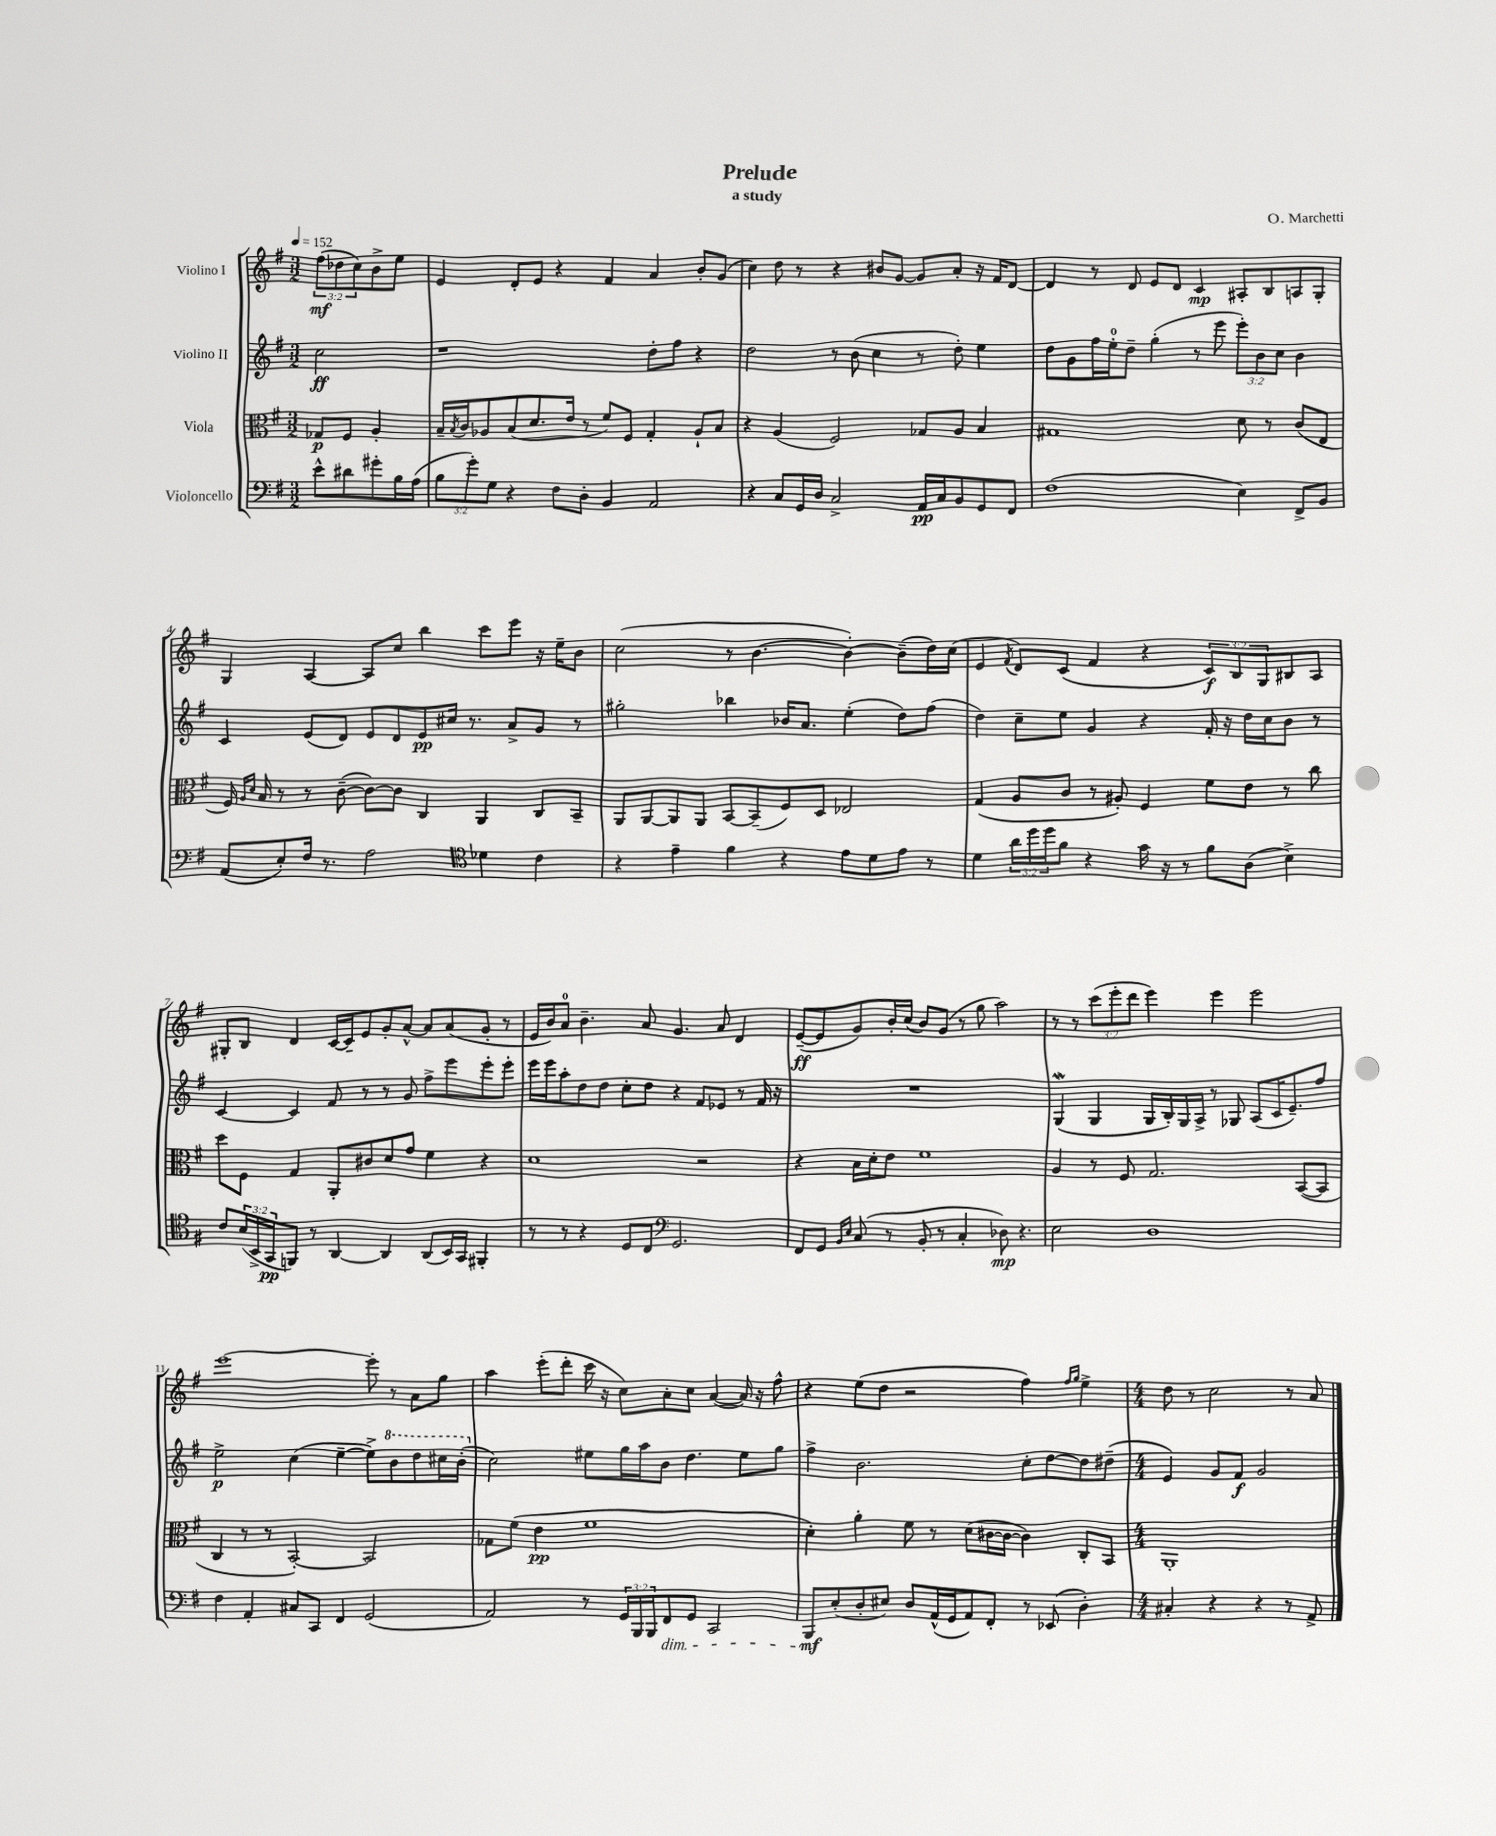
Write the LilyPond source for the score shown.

\header { title = "Prelude" composer = "O. Marchetti" subtitle = "a study" }
<<
\new StaffGroup <<
\new Staff = "s0" \with { instrumentName = "Violino I" } {
    \clef treble \key g \major \numericTimeSignature \time 3/2 \override Staff.TupletNumber.text = #tuplet-number::calc-fraction-text \partial 2 \tempo 4 = 152
    \tuplet 3/2 { fis''8\mf( des''8 c''8) } b'8-> e''8 |
    e'4 d'8-. e'8 r4 fis'4 a'4 b'8-. g'8( |
    c''4) d''8 r8 r4 bis'8 g'8~ g'8 a'8-. r16 fis'16 d'8~ |
    d'4 r8 d'8 e'8 d'8 c'4\mp ais8-. b8 a8 g8-. |
    g4 a4~ a8 c''8 b''4 c'''8 e'''8 r16 e''16-- b'8 |
    c''2( r8 b'4.~ b'4~-.) b'8--( d''16) c''16( |
    e'4 \acciaccatura { fis'8 } d'8) c'8( fis'4 r4 \tuplet 3/2 { c'8\f) b8 g8 } bis8 a8 |
    gis8-. b8 d'4 c'16~ c'16-- e'8 g'8-. a'8~-^ a'8 a'8( g'8-. r8 |
    e'16 b'16) a'8-0 b'4.-- a'8 g'4. a'8 d'4 |
    e'8~--\ff( e'8 g'8) b'16-. c''16( b'8) g'8( r8 g''8 a''2) |
    r8 r8 \tuplet 3/2 { c'''8( e'''8-. d'''8 } e'''4) e'''4 e'''2 |
    e'''1~ e'''8-. r8 a'8 g''8 |
    a''4 e'''8-.( d'''8-. c'''16 r16 c''8) a'8-. c''8 a'4~( a'16) r16 fis''8-^ |
    r4 e''8( d''8 r2 fis''4) \grace { fis''16 g''16 } e''4-> |
    \numericTimeSignature \time 4/4 d''8 r8 c''2 r8 a'8 \bar "|." |
}
\new Staff = "s1" \with { instrumentName = "Violino II" } {
    \clef treble \key g \major \numericTimeSignature \time 3/2 \override Staff.TupletNumber.text = #tuplet-number::calc-fraction-text \partial 2
    c''2\ff |
    r1 d''8-. fis''8 r4 |
    d''2 r8 b'8( c''4 r8 d''8-.) e''4 |
    d''8 g'8 fis''16 e''16-0-. d''8-- g''4-.( r8 e'''8 \tuplet 3/2 { e'''8-.) b'8 c''8 } b'4 |
    c'4 e'8( d'8) e'8 d'8 e'8\pp cis''16 r8. a'8-> g'8 r8 |
    gis''2-. bes''4 bes'16 a'8. e''4-.( d''8) fis''8( |
    d''4) c''8-- e''8 g'4 r4 fis'16-. r16 d''16 c''16 b'8 r8 |
    c'4~ c'4 fis'8 r8 r8 g'8 fis''8-> e'''8 e'''8-. e'''8-. |
    e'''16 e'''16 a''8-. d''8 d''8 c''8-. d''8 r4 fis'8 ees'8 r8 fis'16 r16 |
    R1. |
    g4\mordent( g4 g16 b16-.) g16 a16-> r8 ges8 a8( c'16 e'8.--) fis''8 |
    e''2->\p c''4( e''4~-- e''8->) \ottava #1 b''8 d'''8 cis'''16 b''16-.( \ottava #0 |
    c''2) eis''8 g''16 a''16 b'8 d''4. eis''8 g''8 |
    fis''4-> b'2. c''8-. d''8~ d''8 dis''8--( |
    \numericTimeSignature \time 4/4 e'4) g'8 fis'8\f g'2 \bar "|." |
}
\new Staff = "s2" \with { instrumentName = "Viola" } {
    \clef alto \key g \major \numericTimeSignature \time 3/2 \partial 2
    ges8\p fis8 a4-. |
    b16-- \acciaccatura { b8 } c'16 aes8 b8( d'8. e'16 r8 fis'8) fis8 g4-. aes8-! b8 |
    r4 a4( fis2) ges8 a8 b4 |
    gis1 d'8 r8 c'8( e8 |
    fis16) \grace { a16 d'16 } b16 r8 r8 c'8~--( c'8~) c'8 c4 a,4 c8 b,8-- |
    a,8 a,8~ a,8 a,8 b,8~ b,8--( fis8) d8 ees2 |
    g4( a8 c'8 r8 ais8-.) fis4 fis'8 e'8 r8 c''8 |
    d''8 fis8 g4 a,8-. cis'8 d'8 g'8 fis'4 r4 |
    d'1 r2 |
    r4 b16 d'16-. e'8 fis'1 |
    a4 r8 fis8 g2. b,8~( b,8 |
    c4 r8 r8 b,2~-.) b,2 |
    ges8 fis'8( e'4\pp fis'1 |
    d'4-.) a'4-. fis'8 r8 d'8( cis'16~ cis'16~ cis'4) c8-. b,8 |
    \numericTimeSignature \time 4/4 a,1-. \bar "|." |
}
\new Staff = "s3" \with { instrumentName = "Violoncello" } {
    \clef bass \key g \major \numericTimeSignature \time 3/2 \override Staff.TupletNumber.text = #tuplet-number::calc-fraction-text \partial 2
    e'8-^ dis'8 gis'8-. b16 a16( |
    \tuplet 3/2 { b8 g'8-.) g8 } r4 fis8 d8-. b,4 a,2 |
    r4 c8 g,16 d16 c2-> a,16\pp c16 b,8 g,8 fis,8 |
    fis1( e4) fis,8-> b,8 |
    a,8( e8-.) fis16 r8. a2 \clef tenor des'4 c'4 |
    r4 e'4-- fis'4 r4 e'8 d'8 e'8 r8 |
    d'4 \tuplet 3/2 { a'16 d''16 d''16 } fis'8 r4 g'16 r16 r8 fis'8 a8( b4->) |
    c'8 \tuplet 3/2 { b16( b,16-> g,16\pp } f,8) r8 a,4~ a,4 a,8( b,16) g,16 fis,4-. |
    r8 r8 r4 d8 c8 \clef bass g,2. |
    fis,8 g,8 \grace { b,16 e16 } c8( r8 b,8-. r8 c4-. des8\mp) r4. |
    e2 d1 |
    fis4 a,4-. cis8 c,8 fis,4 g,2( |
    a,2) r8 \tuplet 3/2 { g,16 b,,16 b,,16 } fis,8\dim g,8 c,2 |
    b,,8\mf\! e8-.( d8-. eis8) d8 a,16-^( g,16 a,8) fis,8-. r8 ees,8( d4-.) |
    \numericTimeSignature \time 4/4 cis4-. r4 r4 r8 a,8-> \bar "|." |
}
>>
>>
